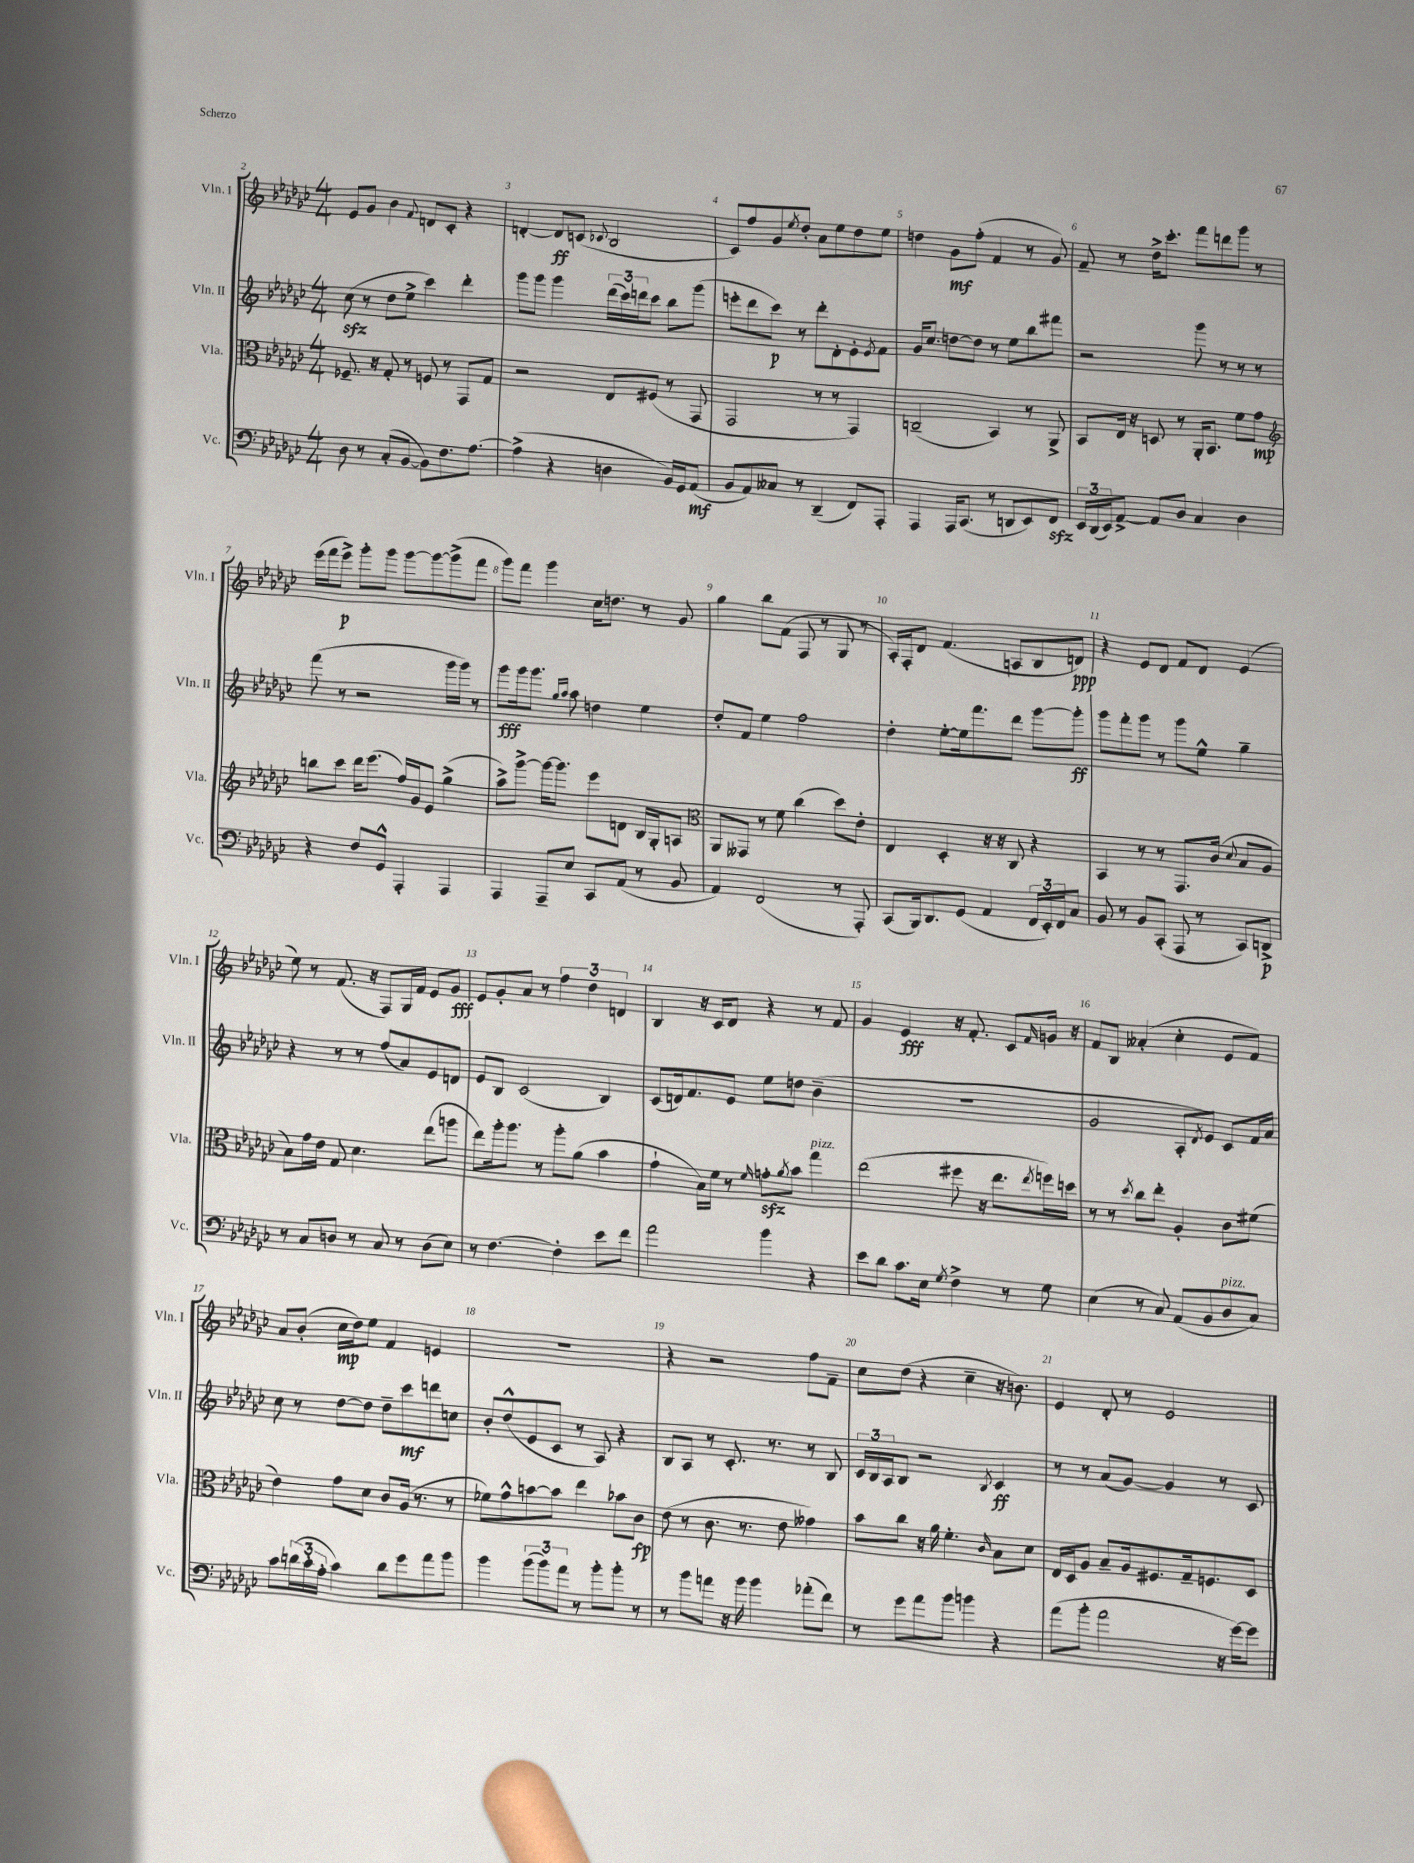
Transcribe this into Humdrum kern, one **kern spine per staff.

**kern	**kern	**kern	**kern
*staff4	*staff3	*staff2	*staff1
*clefF4	*clefC3	*clefG2	*clefG2
*k[b-e-a-d-g-c-]	*k[b-e-a-d-g-c-]	*k[b-e-a-d-g-c-]	*k[b-e-a-d-g-c-]
*M4/4	*M4/4	*M4/4	*M4/4
8D-\	8.F-~/	(8cc-\	8e-/L
8r	.	8r	8g-/J
.	16r	.	.
(8C-'/L	8G-'/	8dd-\L	4b-\
[8BB-/J	8r	8ee-^\J	.
.	.	.	8qqf/
8BB-\]L)	8F/	4ccc-\)	8d/L
8.F\	8r	.	8c-'/J
.	8GG-/L	4ddd-'\	4r
[8.A-\J	.	.	.
.	8G-/J	.	.
=	=	=	=
(4A-^\]	2r	8ggg-\L	[4d'/
.	.	8ggg-\J	.
4r	.	4ggg-\	8d/]L
.	.	.	(8c/J
.	.	.	8qqc-/
4D\	8E-/L	(24ddd-\LL	2B-/
.	.	24ccc-\)	.
.	.	24ddd\J	.
.	(8F#/J	8ccc-\J	.
16BB-/LL)	8r	8bb-\L	.
16GG-/J	.	.	.
(8AA-/J	8GG-/	(8ggg-\J	.
=	=	=	=
8BB-/L	2GG-/	8eee'\L	8c-/L)
8AA-/)	.	8ddd-\	8ff/
8C--/J	.	8ccc-\J)	8g-/
.	.	.	8qee-/
8r	.	8r	8dd-'/J
(4DD-~/	8r	8ddd-'\L	8a-\L
.	8r	8d-'\	8ee-\
8FF/L)	4GG-/)	8e-'\	8dd-\
.	.	8qe-/	.
8AAA-'/J	.	8f\J	8ee-\J
=	=	=	=
4AAA-/	(2C~/	16g-/LK	4dd\
.	.	8.cc-/J	.
16AAA-/LK	.	[8dd\L	8g-\L
(8.CC-/J	.	.	.
.	.	8dd\]J	(8ff'\J
8r	4BB-/)	8r	4f/
8DD/L	.	8ee-\L	.
8EE-/)	8r	8bb-\	8r
8FF/J	8AA-^/	8fff#\J	8g-/)
=	=	=	=
24EE-/LL	8BB-/L	2r	8f~/
(24DD-/	.	.	.
24EE-/J)	.	.	.
[8AA-^/J	16E-/Jk	.	8r
.	16r	.	.
8AA-/]L	8D/	.	16dd-^\LK
.	.	.	8.ccc-'\J
8D-/J	8r	.	.
4C-/	16AA-'/LK	8ggg-\	8fff\L
.	8.BB-/J	.	.
.	.	8r	8ddd\
4D-\	8f\L	8r	8ggg-\J
.	8g-\J	8r	8r
=	=	=	=
*	*clefG2	*	*
4r	8bb\L	(8fff\	(16eee-\LL
.	.	.	16fff\J
.	8ccc-\J	8r	8eee-^\J)
8F/L	16ddd-\LK	2r	8ggg-'\L
.	(8.eee-\J	.	.
8GG-^^/J	.	.	8ggg-\J
4AAA-'/	16ff/LL)	.	[8ggg-\L
.	16g-/J	.	.
.	8e-/J	.	8ggg-\_
4AAA-/	(4gg-^\	16ggg-\LL	(8ggg-^\]
.	.	16ggg-\JJ)	.
.	.	8r	8fff\J
=	=	=	=
4AAA-/	8aa-^\L)	8ggg-\L	8ggg-\L)
.	[8ggg-^\J	16ggg-\k	8fff\J
.	.	8.ggg-\J	.
8AAA-~/L	16ggg-\_LK	.	4ggg-\
.	8.ggg-\]J	.	.
.	.	16qqgg-/LL	.
.	.	16qqaa-/JJ	.
8E-/J	.	8aa-\	.
8CC-/L	8eee-\L	4dd\	16cc-\LK
.	.	.	8.dd\J
(8AA-/J	8d\J	.	.
8r	16B-/LL	4ee-\	8r
.	16G-'/J	.	.
8BB-/	8A/J	.	8g-/
=	=	=	=
*	*clefC3	*	*
4AA-/)	8AA-/L	8dd-'/L	4gg-\
.	8GG--/J	8f/J	.
(2FF/	8r	4ee-\	8bb-\L
.	8f\	.	(8f\J
.	(4cc-\	2ff\	8F/
.	.	.	8r
8r	8dd-\L)	.	8G-/
8AAA-'/)	8e-'\J	.	8r
=	=	=	=
(8CC-/L	4E-/	4dd-'\	16A-'/LL)
.	.	.	16F'/J
16BBB-/k)	.	.	8d-/J
8.DD-/	.	.	.
.	4D-'/	[8ee-'\L	(4.f/
(8GG-/J	.	16ee-\]k	.
.	.	8.fff\	.
4AA-/	16r	.	.
.	16r	.	.
.	8C-/	8ddd-\J	8A/L
24FF/LL	4r	[8ggg-\L	8B-/
24EE-'/)	.	.	.
24FF/J	.	.	.
8C-/J	.	8ggg-'\]J	8d/J)
=	=	=	=
8BB-/	4BB-/	8ggg-\L	4r
8r	.	8fff'\	.
8BB-/L	8r	8ggg-\J	8e-/L
(8CC-'/J	8r	8r	8d-/J
8AAA-/	8.GG-/L	8ggg-\L	8f/L
8r	.	8ee-^^\J	8d-/J
.	(16c-/Jk	.	.
.	8qqd-/	.	.
8CC-/L)	8B-/L	4gg-~\	(4e-/
8DD^/J	8A-/J	.	.
=	=	=	=
8r	8B-\L)	4r	8ee-\)
8C-/L	16g-\L	.	8r
.	16e-\JJ	.	.
8D/J	8G-/	8r	(8.f/
8r	4.d-\	8r	.
.	.	.	16r
8C-/	.	(8ff/L	8F/L)
8r	.	8a-/)	16G-/L
.	.	.	16f/JJ
(8D\L	(8ee-\L	8e-/	8e-/L
8E-\J)	8aa\J	8d/J	8g-/J
=	=	=	=
8r	8ee-\L)	8e-/L	8e-/L
[4.F\	16aa-'\k	8B-/J	8g-'/
.	8.aa-\J	.	.
.	.	(2c-/	8a-/J
.	8r	.	8r
4F'\]	8aa-'\L	.	6ff\
.	(8a-\J	.	.
.	.	.	6dd-\
8e-\L	4b-\	4B-/)	.
.	.	.	6d/
8f\J	.	.	.
=	=	=	=
2a-\	4g-`\	(8c-/L	4B-/
.	.	16d/k)	.
.	.	8.f/	.
.	16B-\LL)	.	16r
.	16f\JJ	.	16c-/LK
.	8r	8e-/J	8d-/J
.	16qqf/	.	.
4b-\	8g'\L	8ee-\L	4r
.	8qa-/	.	.
.	8b-\J	8dd\J	.
4r	4gg-\	(4b-~\	8r
.	.	.	8f/
=	=	=	=
8e-\L	(2ee-\	1r	4g-/
8d-\J	.	.	.
8.c-\L	.	.	4e-/
16E-\Jk	.	.	.
8qG-/	.	.	.
4F^\	8ff#\	.	16r
.	.	.	8.f'/
.	16r	.	.
.	8.ee-\L	.	.
8r	.	.	8c-/L
.	8qee-/	.	16qqf/
8G-\	16ff\L)	.	16g/Jk
.	16dd\JJ	.	16r
=	=	=	=
(4E-\	8r	2g-/	8f/L
.	8r	.	8B-/J
.	8qdd-/	.	.
8r	8cc-\L	.	(4a--'/
8C-/)	8ee-'\J	.	.
(8AA-/L	4A-'/	8A-'/L	4cc-'\
.	.	8qd-/	.
8BB-/	.	8e-/J)	.
8D-/	8c-\L	8c-/L	8e-/L
8C-/J)	(8f#\J	16f/L	8f/J)
.	.	16a-/JJ	.
=	=	=	=
8c-\L	4e-\)	8cc-\	8a-/L
(24d\L	.	8r	(8b-'/J
24c-'\	.	.	.
24A-'\JJ	.	.	.
4c-\)	8g-\L	[8dd-\L	16cc-\LL
.	.	.	16dd-\J)
.	8d-\J	8dd-\]J	8ee-\J
8d\L	8c-/L	8dd-~\L	4f/
8g-\	(16A-/Jk	8ccc-\	.
.	8.r	.	.
8a-\	.	8ddd\	4e/
8b-\J	8r	8cc\J	.
=	=	=	=
4b-\	8f-\L)	8b-'/L	1r
.	8g-^^\	(8dd-^^/	.
(12b-\L	[8b\	8e-/	.
12b-\)	.	.	.
.	8b\]J	8c-/J	.
12a-\J	.	.	.
8r	4ee-\	8r	.
8b-'\L	.	8A-/)	.
8b-'\J	8b-\L	4r	.
8r	8c-\J	.	.
=	=	=	=
8r	(8e-\	8B-/L	4r
8b-\L	8r	8A-/J	.
8a\J	8.c-\	8r	2r
16r	.	8.c-'/	.
16b-\	8.r	.	.
4b-\	.	.	.
.	.	8.r	.
.	8e-\	.	.
(8a-'\L	4g--\)	8r	8ff\L
8f\J)	.	8B-/	8f~\J
=	=	=	=
8r	8b-\L	24c-/LL	8cc-\L
.	.	24B-/	.
.	.	24A-/J	.
8g-\L	8cc-\J	8B-/J	(8dd-\J
8a-\	16r	2r	4r
.	16a-\	.	.
8b-\J	4.f'\	.	.
4b\	.	.	4cc-~\
.	16qqc-/	8qB-/	.
4r	8B-\L	4c-/	16r
.	.	.	8.b\)
.	8d-\J	.	.
=	=	=	=
(8a-\L	16E-/LL	8r	4e-/
.	16D-/J	.	.
8b-'\J	8A-/J	8r	.
2a-\	8B-~/L	(8a-/L	8d-'/
.	16A-/k	[8g-/J)	8r
.	8.F#/	.	.
.	.	4g-/]	2e-/
.	16G-~/k	.	.
.	8.F/	.	.
16r	.	8r	.
[16g-\LK)	.	.	.
8g-\]J	8D-/J	8c-/	.
==	==	==	==
*-	*-	*-	*-
